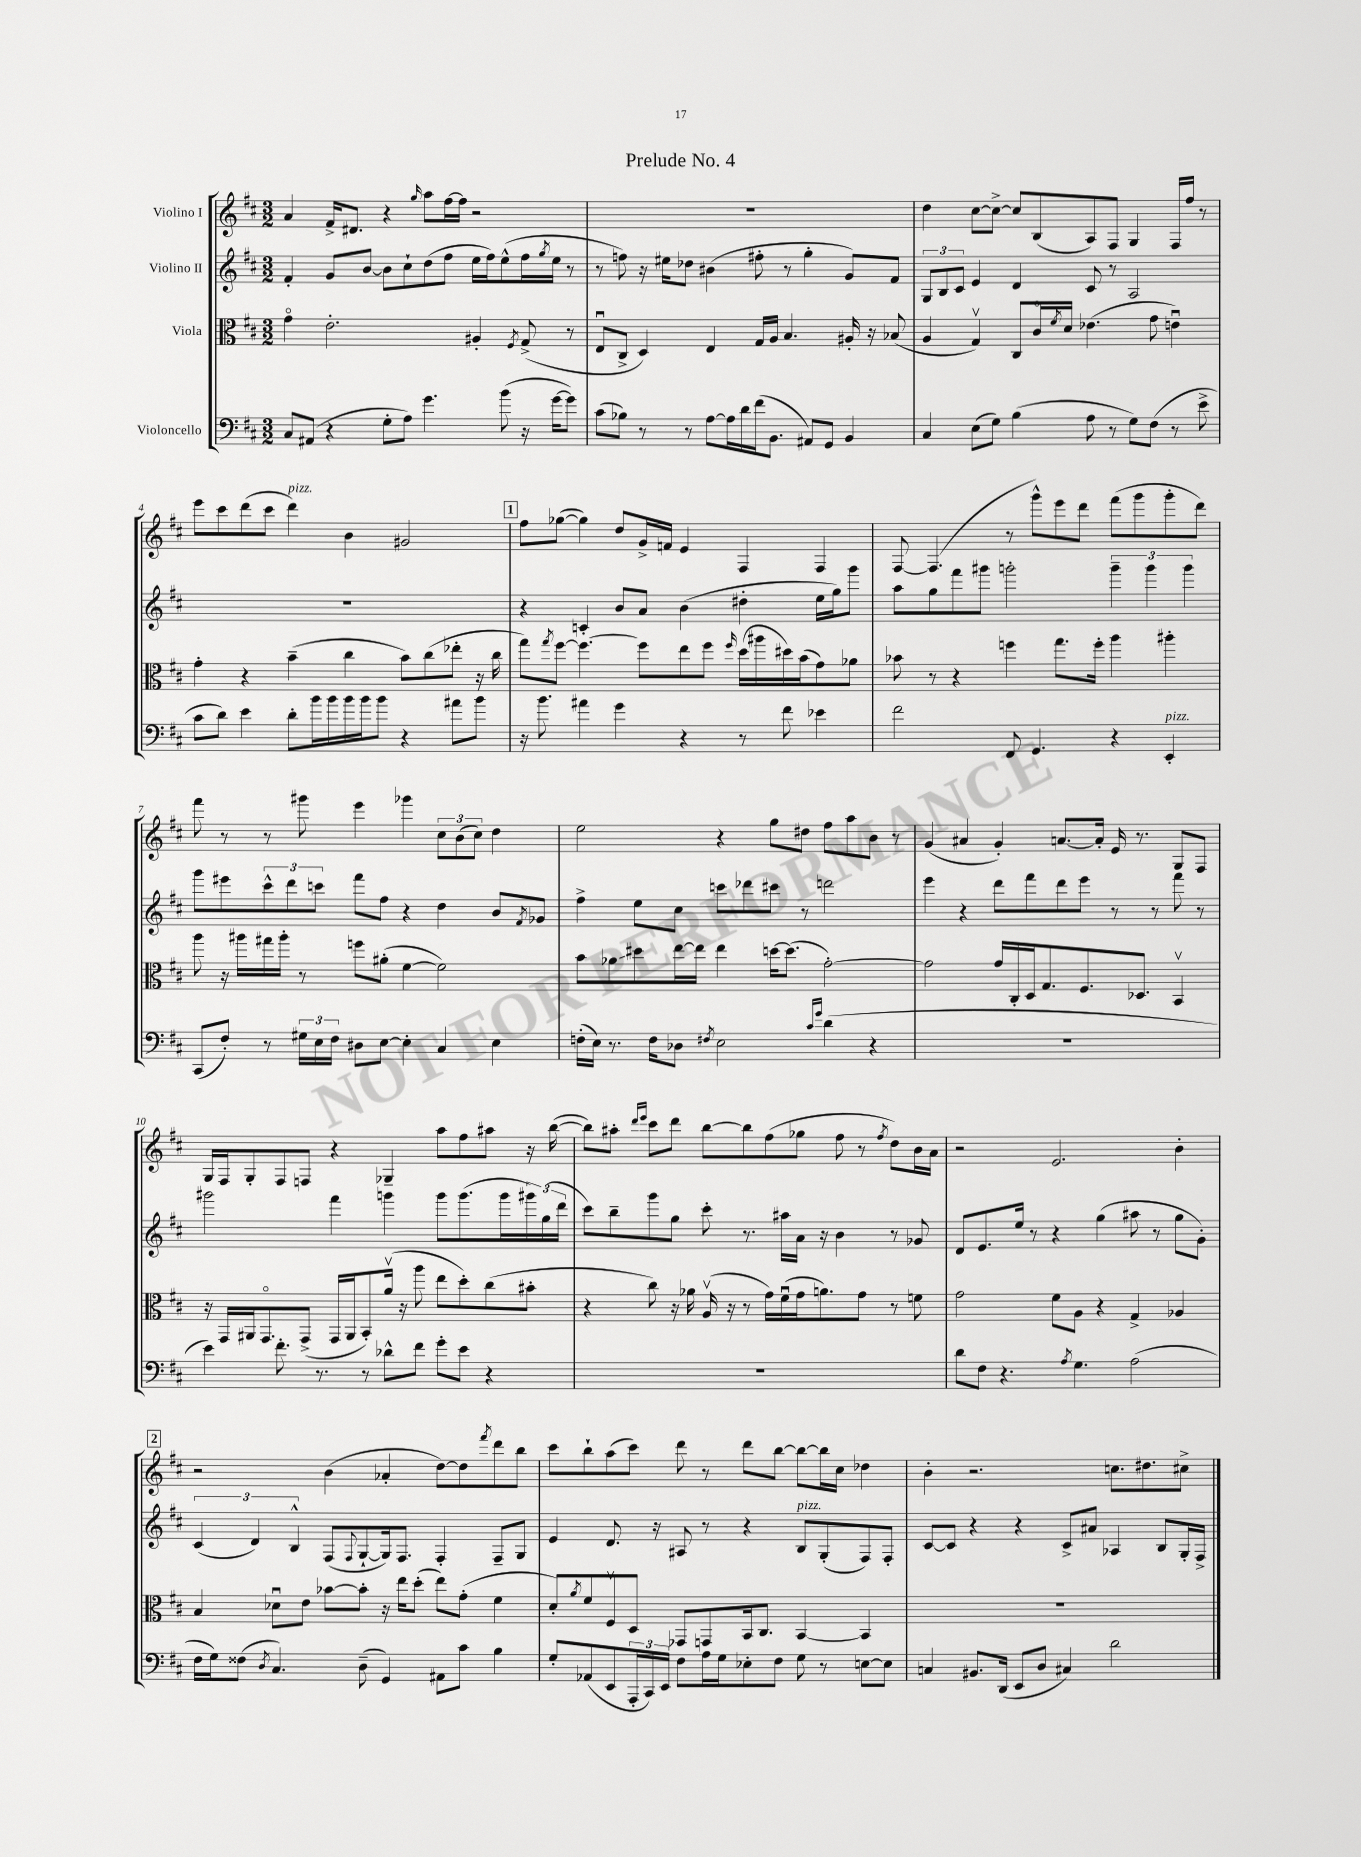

**kern	**kern	**kern	**kern
*staff4	*staff3	*staff2	*staff1
*clefF4	*clefC3	*clefG2	*clefG2
*k[f#c#]	*k[f#c#]	*k[f#c#]	*k[f#c#]
*M3/2	*M3/2	*M3/2	*M3/2
8C#	4go	4f#'	4a
(8AA#	.	.	.
4r	2.e'	8g	16f#^
.	.	.	8.d#
.	.	[8b	.
8G'	.	8b]	4r
8A)	.	8cc#`	.
.	.	.	16qqgg
4.g	.	(8dd	8aa
.	.	8ff#	[16ff#
.	.	.	16ff#]
.	4A#'	16ee	2r
.	.	16ff#)	.
(8b	.	(8ee^^	.
.	8qF#	.	.
16r	(8G^	16ff#	.
.	.	8qgg	.
[16g	.	16ee	.
8g])	8r	8r	.
=	=	=	=
(8c#	8Eu	8r	1.r
8B-)	8C#^	8ff)	.
8r	4D)	16r	.
.	.	16ee#	.
8r	.	8dd-	.
[8A	4E	(4b#	.
16A]	.	.	.
16d	.	.	.
(16f#	16G	8ff#'	.
8.BB	16A	.	.
.	4.B	8r	.
8AA#)	.	4gg'	.
8GG	.	.	.
4BB	16A#'	8g)	.
.	16r	.	.
.	(8B-	8f#	.
=	=	=	=
4C#	4A	12G	4dd
.	.	12B	.
.	.	12c#	.
(8E	4Gv)	4e	[8cc#
8G)	.	.	8cc#^_
(4B	8C#	4d	8cc#]
.	16c#o	.	(8B
.	8qf#	.	.
.	16d	.	.
8A	(4.e-	8c#	8A)
8r	.	8r	8F#
8G)	.	2A	4G
(8F#	8g	.	.
8r	4eu)	.	16F#
.	.	.	16ff#
8e^	.	.	8r
=	=	=	=
8c#	4g'	1.r	8eee
8d)	.	.	8ccc#
4e	4r	.	(8ddd
.	.	.	8ccc#
8d'	(4b~	.	4ddd)
16b	.	.	.
16b	.	.	.
16b	4cc#	.	4b
16b	.	.	.
8b	.	.	.
4r	8b)	.	2g#
.	(8cc#	.	.
8a#	8ee-'	.	.
8b	16r	.	.
.	16cc#	.	.
=	=	=	=
16r	8gg)	4r	8ff#
8.b	.	.	.
.	8qgg	.	.
.	[8ff#	.	([8gg-
4a#	4.ff#_	4c'	4gg-])
4g	.	8b	8dd
.	8ff#]	8a	16g^
.	.	.	16f
4r	8ee	(4b	4e
.	8ff#	.	.
.	16qqff#	.	.
8r	(16dd	4dd#'	4F#
.	16aa#	.	.
8f#	16dd#)	.	.
.	(16b	.	.
4e-	8g)	16ee	4F#
.	.	16gg)	.
.	8a-	8ggg	.
=	=	=	=
2f#	8b-	8aa	[8F#
.	8r	8gg	(4.F#]
.	4r	8fff#	.
.	.	8ggg#	.
8FF#	4ff	2ggg'	8r
4.GG	.	.	8ggg^^)
.	8.gg	.	8eee
.	.	.	8ddd
.	16ff'	.	.
4r	4aa	6ggg~	(8fff#
.	.	.	8ggg
.	.	6ggg	.
4EE'	4aa#'	.	8ggg'
.	.	6ggg	.
.	.	.	8ddd)
=	=	=	=
(8CC#	8aa	8ggg	8fff#
8F#')	16r	8eee#	8r
.	16aa#	.	.
8r	16gg#	12ccc#^^	8r
.	16aa#'	.	.
.	.	12ddd	.
24G#	8r	.	8ggg#
24E	.	12ccc	.
24F#	.	.	.
8D#	8ff	8fff#	4eee
[8E	(8a#'	8ff#	.
4E']	[4f#	4r	4ggg-
4C#	2f#])	4dd	12cc#
.	.	.	(12b
.	.	.	12cc#)
4E	.	8b	4dd
.	.	8qf#	.
.	.	8g-	.
=	=	=	=
(16F'	8b	4ff#^	2ee
16E)	.	.	.
8.r	8a-	.	.
.	8dd#	8ee	.
16F	.	.	.
8D-	[16ee	8cc#	.
.	16ee]	.	.
8qF#	.	.	.
2E	4ee	8ccc	4r
.	.	8ddd-	.
.	[16dd	8ccc#	8gg
.	(8.dd]	.	.
.	.	8r	8dd#
16qqc#	.	.	.
16qqg	.	.	.
(4d	[2g')	2ddd	8ff#
.	.	.	8aa
4r	.	.	8b
.	.	.	8r
=	=	=	=
1.r	2g]	4eee	(4g
.	.	4r	4a#
.	16g	8ddd	4g')
.	16C#'	.	.
.	16D	8fff#	.
.	8.G	.	.
.	.	8ddd	[8.a
.	8.F#	8eee	.
.	.	.	16a']
.	.	8r	16e
.	8.D-	.	8.r
.	.	8r	.
.	4BBv	8fff#	8G
.	.	8r	8F#
=	=	=	=
4e)	16r	2ggg#	16G
.	16GG	.	16F#
.	16AA#	.	8G'
.	8.GGo	.	.
8.f#'	.	.	8F#
.	(8GG^	.	8F
8.r	.	.	.
.	16GG	4fff#	4r
.	16AA#	.	.
8r	8BB')	.	.
8d-^^	(16av	4ggg	4G-~
.	16r	.	.
8f#	8aa	.	.
8g'	8ee	8ggg	8aa
8e	8dd')	(8.ggg	8ff#
4r	(8cc#	.	8aa#
.	.	16ggg	.
.	8b#'	24ggg#)	16r
.	.	(24gg	.
.	.	.	([16bb
.	.	24ddd	.
=	=	=	=
1.r	4r	8ccc#)	8bb])
.	.	8bb~	8aa#'
.	.	.	16qqddd
.	.	.	16qqeee
.	8cc#)	8ggg	8ccc#
.	16r	8gg	8ddd
.	16a-	.	.
.	(16Av	8ccc#'	[8bb
.	16r	.	.
.	8r	8.r	8bb]
.	16g)	.	(8ff#
.	(16f#u	16aa#	.
.	16g	16a	8gg-
.	8.a)	16r	.
.	.	4b	8ff#
.	8g	.	8r
.	.	.	8qff#
.	8r	8r	8dd)
.	8f	8g-	16b
.	.	.	16a
=	=	=	=
8d	2g	8d	2r
8F#	.	8.e	.
4.r	.	.	.
.	.	16ee	.
.	.	8r	.
.	8f#	4r	2.e
8qA	.	.	.
4.G	8A	.	.
.	4r	(4gg	.
(2A	4G^	8aa#	.
.	.	8r	.
.	4A-	8gg	4b'
.	.	8g')	.
=	=	=	=
16F#	4B	(6c#	2r
16G)	.	.	.
(8F##	.	.	.
.	.	6d)	.
8qD	.	.	.
4.C#)	8d-u	.	.
.	.	6B^^	.
.	8e	.	.
.	[8b-	(8F#	(4b
.	.	8qqF#	.
(8D~	8b-']	[8G`	.
4GG)	16r	16G])	4a-'
.	16ee	8.F#	.
.	(8dd'	.	.
8AA#	8ee)	4F#'	[8dd)
8c#	(8g'	.	8dd]
.	.	.	8qfff#
4B	4f#	8F#~	8ddd
.	.	8G	8bb
=	=	=	=
8G'	8d')	4e	8ccc#
.	8qa	.	.
(8AA-	8f#	.	8bb`
8EE	8F#v	8.d	(8aa
24AAA'	8D	.	8ccc#)
24CC#)	.	.	.
.	.	16r	.
24EE	.	.	.
8F#	8GG-	8A#	8ddd
16A	8GG	8r	8r
16G	.	.	.
8E-'	16BB	4r	8ddd
.	8.C#	.	.
8F#	.	.	[8bb
8G	[4BB	8B	8bb_
8r	.	(8G'	16bb]
.	.	.	16cc#
[8E	4BB]	8F#)	4dd-
8E]	.	8F#'	.
=	=	=	=
4C	1.r	[8c#	4b'
.	.	8c#]	.
8.BB#	.	4r	2.r
(16DD	.	.	.
8EE	.	4r	.
8D	.	.	.
4C#)	.	8c#^	.
.	.	8a#	.
2d	.	4A-	8.cc
.	.	.	8.dd#
.	.	8B	.
.	.	16G'	8cc#^
.	.	16F#^	.
==	==	==	==
*-	*-	*-	*-
